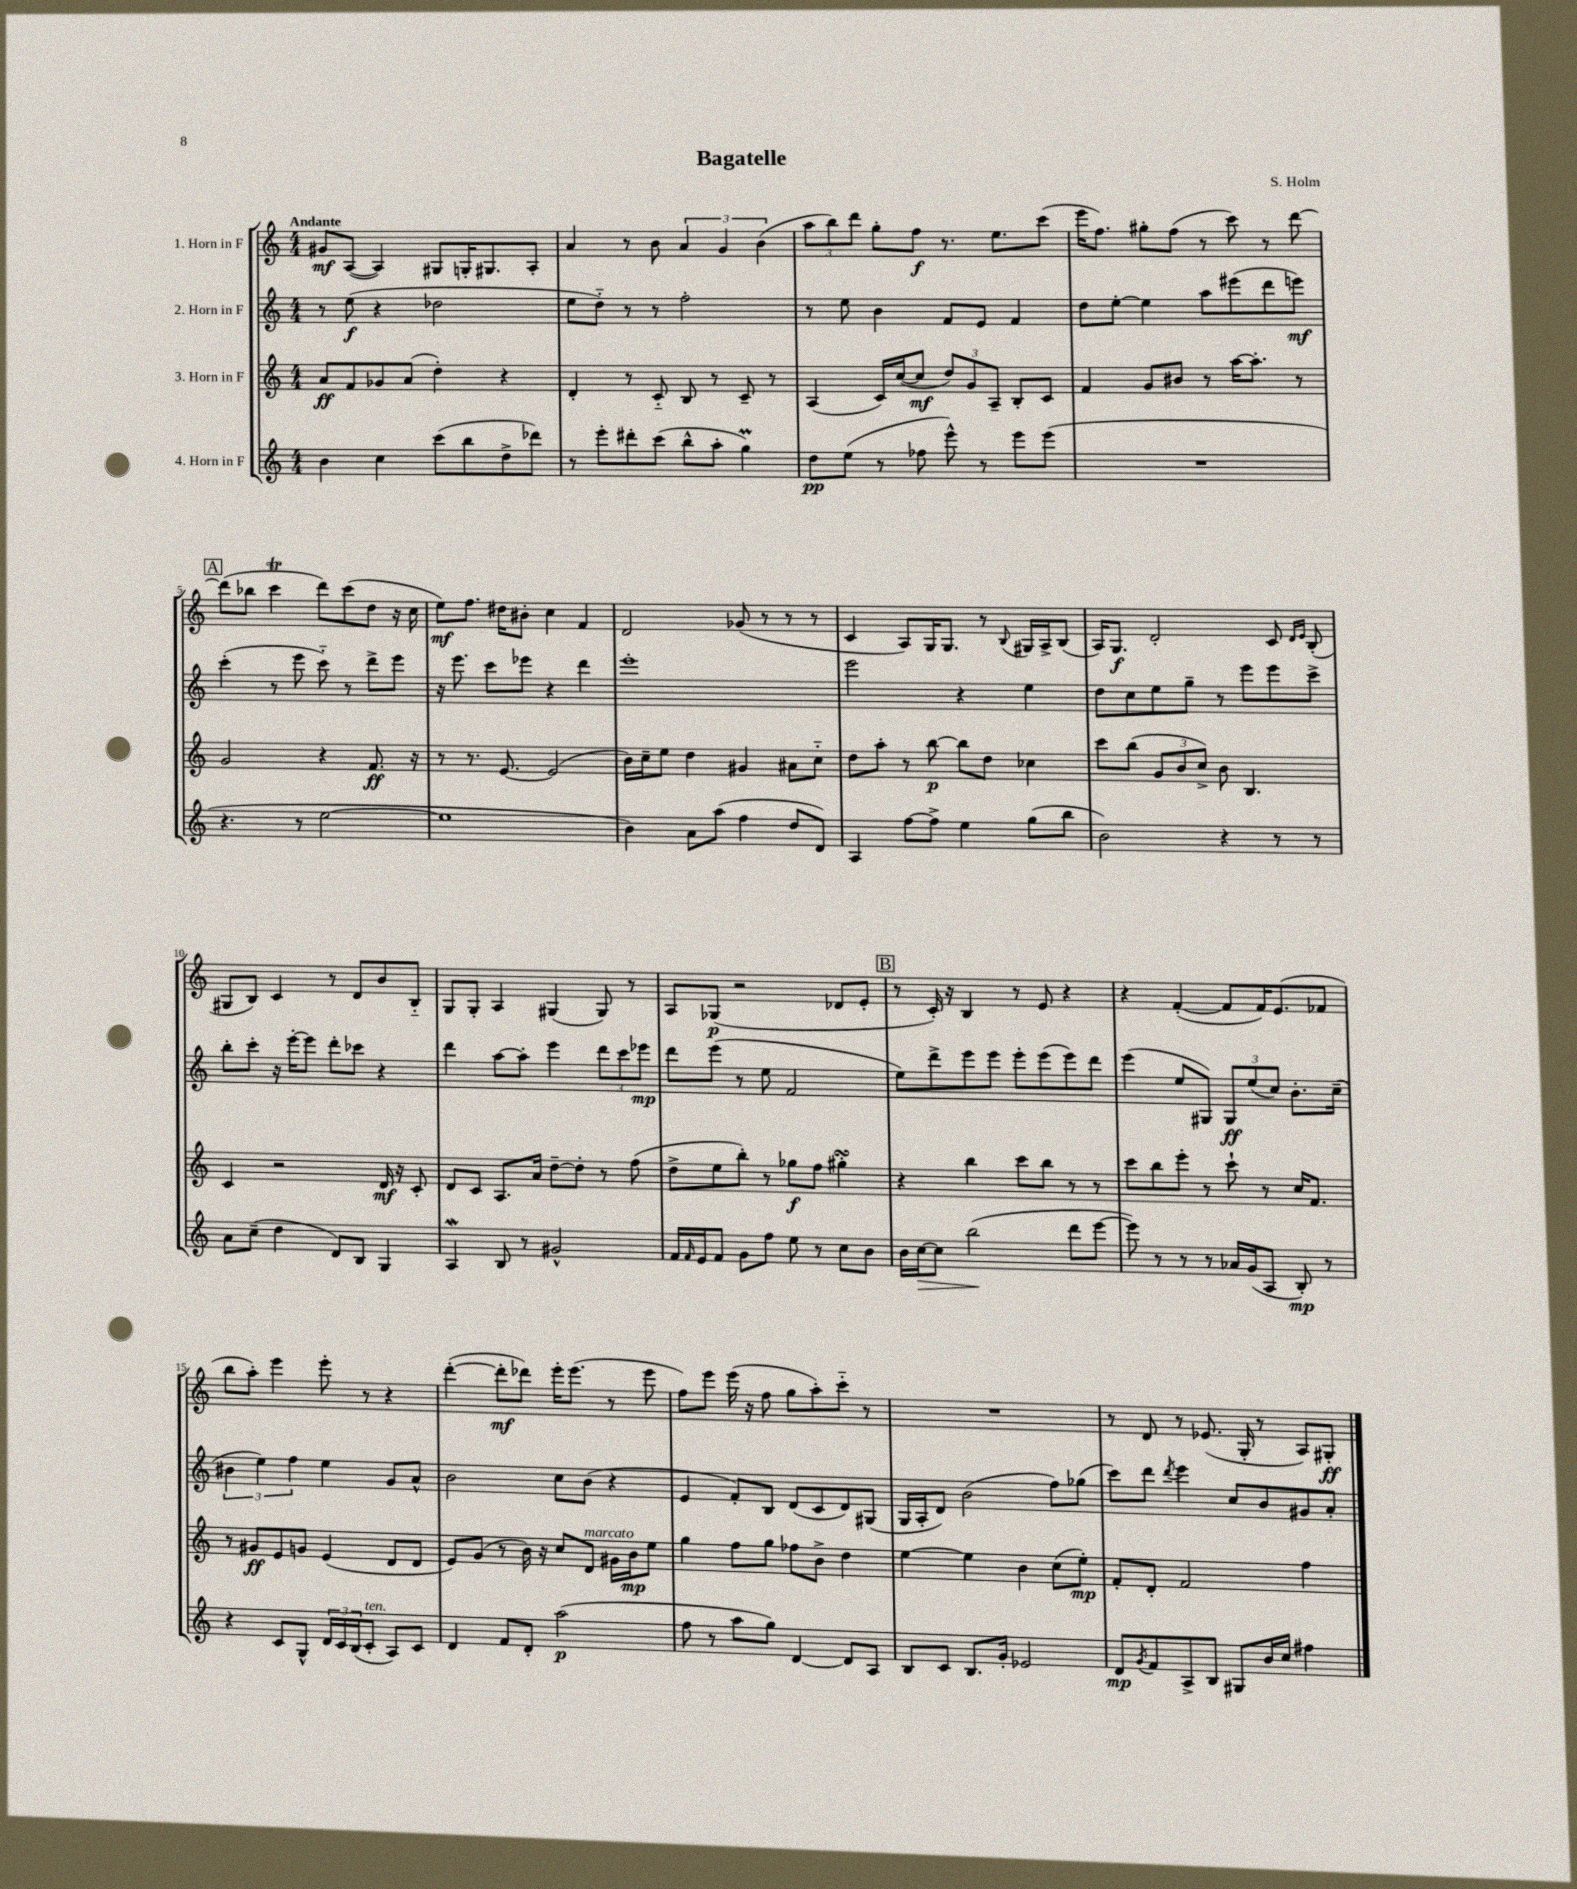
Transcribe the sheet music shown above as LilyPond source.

\header { title = "Bagatelle" composer = "S. Holm" }
<<
\new StaffGroup <<
\new Staff = "s0" \with { instrumentName = "1. Horn in F" } {
    \clef treble \key c \major \numericTimeSignature \time 4/4 \tempo "Andante"
    gis'8\mf a8~( a4) gis8 g16-. gis8. a8-. |
    a'4 r8 b'8 \tuplet 3/2 { a'4 g'4 b'4( } |
    \tuplet 3/2 { a''8 b''8) d'''8 } g''8-. f''8\f r8. e''8. c'''8( |
    e'''16 f''8.) gis''8-. f''8( r8 c'''8) r8 d'''8~ |
    \mark \markup { \box "A" } d'''8( bes''8 c'''4\trill d'''8) c'''8( d''8 r16 c''16 |
    e''8\mf) f''8. dis''16 bis'8-. c''4 f'4 |
    d'2 ges'8( r8 r8 r8 |
    c'4 a8) g16 g8. r8 \appoggiatura { b8 } gis16 a16-> b8( |
    a16) g8.\f d'2-. c'8 \grace { d'16 e'16 } b8-.( |
    gis8 b8) c'4 r8 d'8 b'8 b8-_ |
    g8 g8-. a4 gis4( gis8) r8 |
    a8 ges8\p( r2 des'8 e'8-. |
    \mark \markup { \box "B" } r8 c'16-.) r16 b4 r8 e'8 r4 |
    r4 f'4~-.( f'8 f'16) e'8.( fes'8 |
    b''8 a''8-.) e'''4 e'''8-. r8 r4 |
    d'''4~-.( d'''8-.\mf des'''8) e'''16-. e'''8.( r8 e'''8 |
    f''8) e'''8 e'''16( r16 f''8 g''8 a''8-.) c'''8-_ r8 |
    R1 |
    r8 d'8 r8 ees'8.( g16-. r8 a8) gis8-.\ff \bar "|." |
}
\new Staff = "s1" \with { instrumentName = "2. Horn in F" } {
    \clef treble \key c \major \numericTimeSignature \time 4/4
    r8 e''8\f( r4 des''2 |
    e''8 d''8-_) r8 r8 f''2-. |
    r8 e''8 b'4 f'8 e'8 f'4 |
    d''8 e''8~-. e''4 a''8 eis'''8( d'''8 e'''8\mf) |
    \mark \markup { \box "A" } c'''4-.( r8 e'''8 c'''8-_) r8 d'''8-> e'''8 |
    r16 e'''8. c'''8 ees'''8 r4 d'''4 |
    e'''1-. |
    e'''2 r4 e''4 |
    d''8 c''8 e''8 g''8-- r8 e'''8 e'''8 c'''8-> |
    b''8-. c'''8-. r16 e'''16~-. e'''8 d'''8-. ces'''8 r4 |
    d'''4 a''8~ a''8-. e'''4 \tuplet 3/2 { d'''8 c'''8 ees'''8\mp } |
    d'''8 e'''8( r8 e''8 f'2 |
    \mark \markup { \box "B" } e''8) d'''8-> e'''8 e'''8 e'''8-. e'''8( e'''8) d'''8 |
    e'''4( e''8 gis8) \tuplet 3/2 { gis8\ff e''8( c''8) } b'8.-. c''16--( |
    \tuplet 3/2 { bis'4 e''4) f''4 } e''4 g'8 a'8-^ |
    b'2 c''8 b'8( r4 |
    e'4 f'8-.) b8 d'8( c'8 d'8) gis8( |
    g16 a16-. d'8) b'2( f''8) ges''8( |
    c'''8) d'''8 \acciaccatura { d'''8 } e'''4 c''8 b'8 gis'8 a'8-. \bar "|." |
}
\new Staff = "s2" \with { instrumentName = "3. Horn in F" } {
    \clef treble \key c \major \numericTimeSignature \time 4/4
    a'8\ff f'8 ges'8 a'8( d''4-.) r4 |
    d'4-. r8 c'8-_ b8 r8 c'8-- r8 |
    a4( c'16) c''16~( c''8\mf \tuplet 3/2 { d''8) g'8 a8-- } b8-. c'8 |
    f'4 g'8 bis'8 r8 a''16~ a''8.-. r8 |
    \mark \markup { \box "A" } g'2 r4 f'8.\ff r16 |
    r8 r8. e'8.~ e'2( |
    b'16) c''16-- e''8 d''4 gis'4 ais'8 c''8-_ |
    d''8 a''8-. r8 b''8~\p b''8 d''8 ces''4 |
    c'''8 b''8( \tuplet 3/2 { g'8 b'8 c''8->) } b'8 b4. |
    c'4 r2 d'16\mf r16 c'8-. |
    d'8 c'8 a8. a'16 d''8~-- d''8-. r8 f''8( |
    d''8-> e''8 b''8-.) r8 ges''8\f f''8 gis''4-.\turn |
    \mark \markup { \box "B" } r4 b''4 c'''8 b''8 r8 r8 |
    c'''8 b''8 e'''8-. r8 c'''8-! r8 c''16 f'8. |
    r8 gis'8\ff e'8 g'8 e'4( d'8 d'8 |
    e'8) g'8( r8 b'16) r16 c''8 d'8^\markup { \italic "marcato" } gis'16 b'16\mp e''8 |
    g''4 f''8 g''8 fes''8 b'8-> d''4 |
    e''4~ e''4 b'4 c''8( e''8-.\mp) |
    f'8-. d'8-. f'2 f''4 \bar "|." |
}
\new Staff = "s3" \with { instrumentName = "4. Horn in F" } {
    \clef treble \key c \major \numericTimeSignature \time 4/4
    b'4 c''4 c'''8( b''8 d''8-> des'''8) |
    r8 e'''8-. dis'''8-. c'''8( b''8-^ a''8-. g''4\prall) |
    d''8\pp e''8( r8 fes''8 e'''8-^) r8 e'''8 e'''8( |
    R1 |
    \mark \markup { \box "A" } r4. r8 e''2~ |
    e''1 |
    b'4) a'8 a''8( f''4 d''8 d'8) |
    a4 f''8~ f''8-> e''4 g''8( b''8 |
    b'2) r4 r8 r8 |
    a'8 c''8--( d''4 d'8) b8 g4 |
    a4\mordent b8 r8 gis'2-^ |
    f'16 \grace { f'16 } e'16 f'8 g'8 f''8 e''8 r8 c''8 b'8 |
    \mark \markup { \box "B" } b'16 c''16~\> c''8 b''2\!( d'''8 e'''8~ |
    e'''8) r8 r8 r8 aes'16 g'16( a8 b8-.\mp) r8 |
    r4 c'8 g8-^ \tuplet 3/2 { d'16 c'16 b16( } c'8-.^\markup { \italic "ten." } a8) c'8 |
    d'4 f'8 d'8-. a''2\p( |
    f''8 r8 a''8 g''8) d'4~ d'8 a8 |
    b8 c'8 b8. g'16-. ees'2 |
    d'8\mp \acciaccatura { g'8 } f'8 a8-> b8 gis8 b'16 c''16 fis''4 \bar "|." |
}
>>
>>
